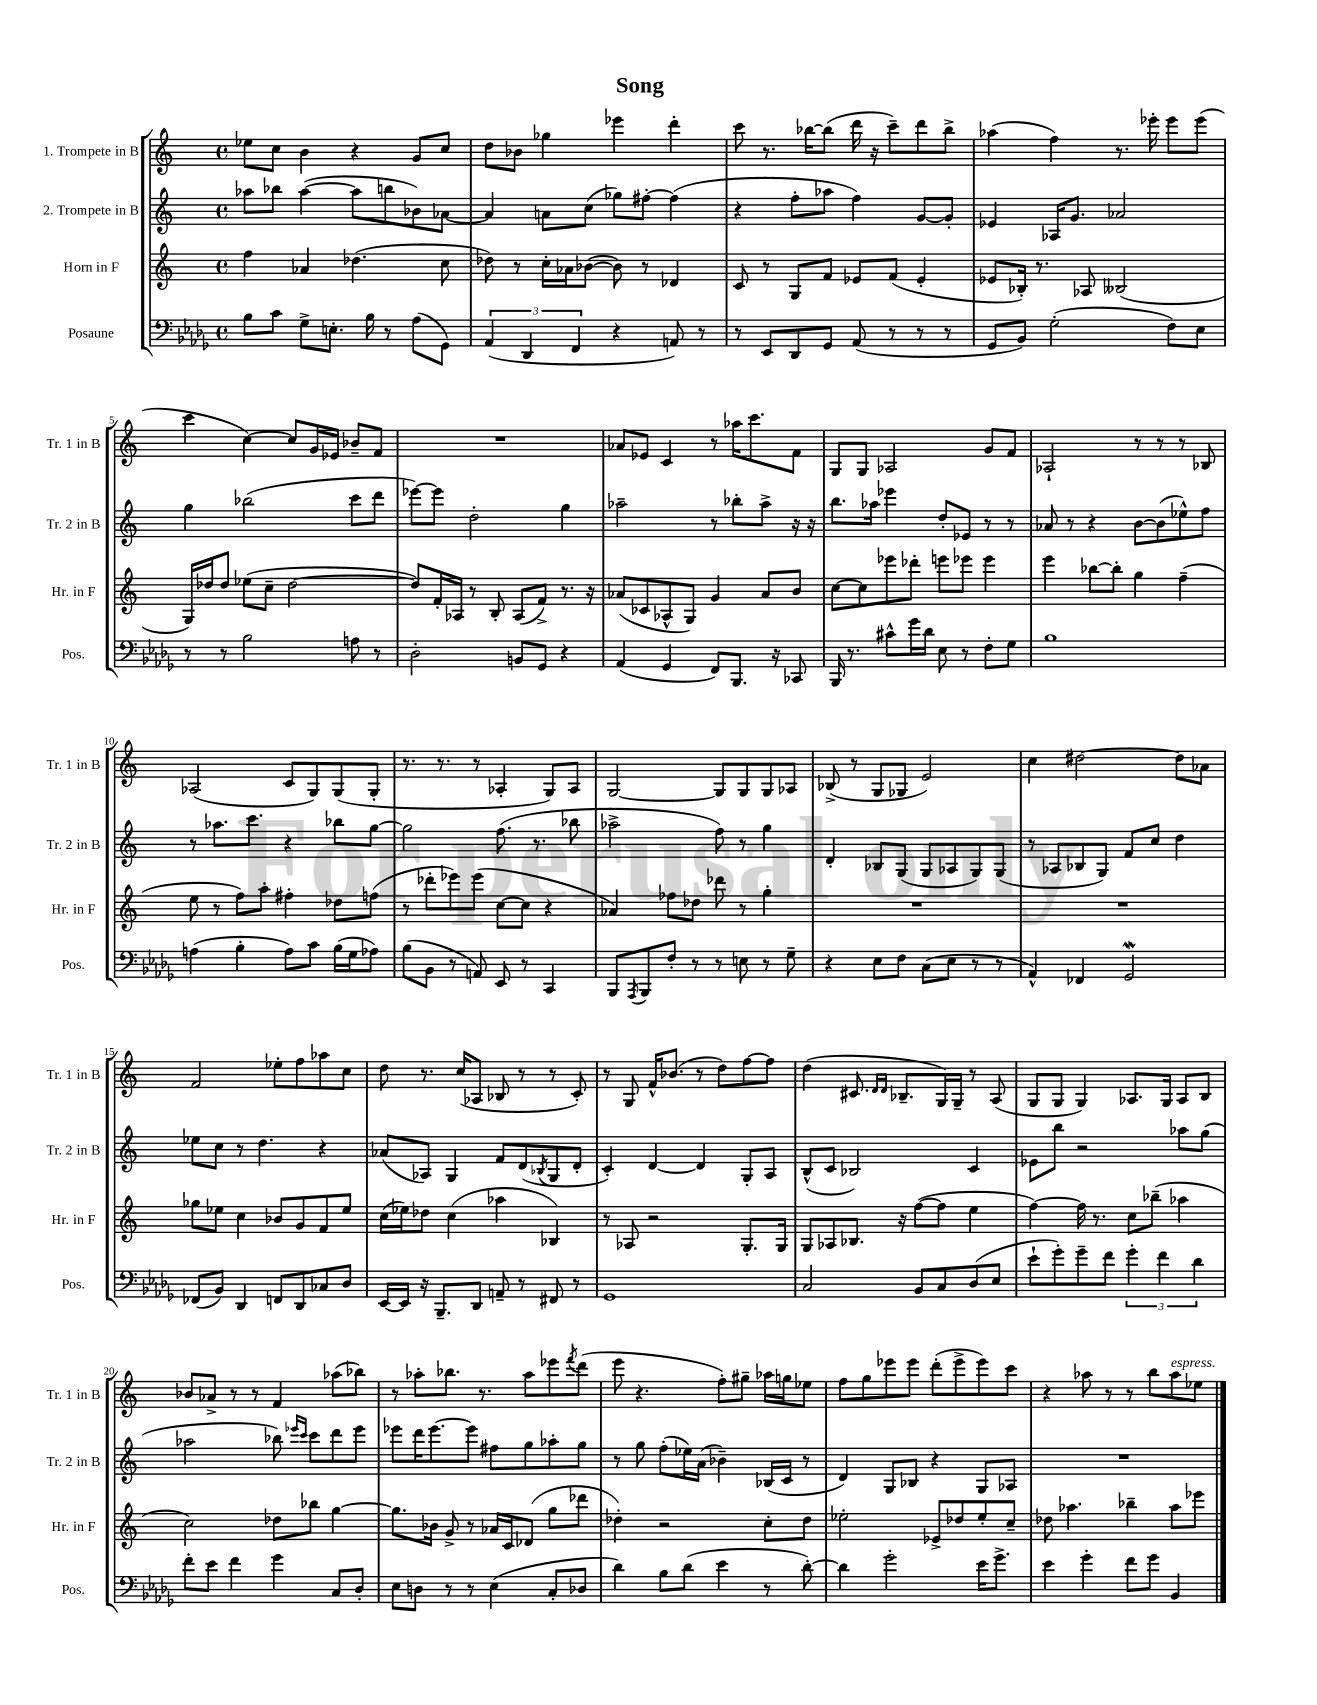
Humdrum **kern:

**kern	**kern	**kern	**kern
*part4	*part3	*part2	*part1
*staff4	*staff3	*staff2	*staff1
*I"Posaune	*I"Horn in F	*I"2. Trompete in B	*I"1. Trompete in B
*I'Pos.	*I'Hr. in F	*I'Tr. 2 in B	*I'Tr. 1 in B
*clefF4	*clefG2	*clefG2	*clefG2
*k[b-e-a-d-g-]	*k[]	*k[]	*k[]
*M4/4	*M4/4	*M4/4	*M4/4
*met(c)	*met(c)	*met(c)	*met(c)
=1	=1	=1	=1
8B-\L	4ff\	8aa-X\L	8ee-X\L
8c\J	.	8bb-X\J	8cc\J
8G-^\L	4a-X/	([4aa-\	4b\
8.En'\J	.	.	.
.	(4.dd-X\	8aa-\L]	4r
16B-\	.	.	.
8r	.	8bbn\	.
(8A-\L	.	8b-X\)	8g/L
8GG-\J)	8cc\	[8a-X\J	8cc/J
=2	=2	=2	=2
(6AA-/	8dd-X\)	4a-/]	8dd\L
.	8r	.	8b-X\J
6DD-/	.	.	.
.	16cc'\LL	8an\L	4gg-X\
.	16a-X\J	.	.
6FF/	.	.	.
.	([8b-X\J	(8cc\J	.
4r	8b-\])	8gg-X\L)	4eee-X\
.	8r	[8ff#X'\J	.
8AAn/)	4d-X/	(4ff#\]	4ddd'\
8r	.	.	.
=3	=3	=3	=3
8r	8c/	4r	8ccc\
8EE-/L	8r	.	8.r
8DD-/	8G/L	8ff'\L	.
.	.	.	[16bb-X\KL
8GG-/J	8f/J	8aa-X\J	(8bb-\J]
(8AA-/	8e-X/L	4ff\)	16ddd\
.	.	.	16r
8r	(8f/J	.	8ccc~\L)
8r	4e-'/	[8g/L	8ddd\
8r	.	8g'/J]	8bb-^\J
=4	=4	=4	=4
8GG-/L	8e-X/L	4e-X/	(4aa-X\
8BB-/J)	16B-X'/Jk)	.	.
.	8.r	.	.
(2G-'\	.	16A-X/KL	4ff\)
.	.	8.g/J	.
.	8A-X/	.	.
.	(2B--X/	2a-X/	8.r
.	.	.	16eee-X'\
8F\L)	.	.	8eee-\L
8E-\J	.	.	(8eee-\J
!!LO:LB:g=z
=5	=5	=5	=5
8r	16G/LL)	4gg\	4ccc\
.	16dd-X/J	.	.
8r	8dd-/J	.	.
2B-\	(8ee-X\L	(2bb-X\	[4cc\)
.	8cc~\J	.	.
.	[2dd-\	.	8cc/L]
.	.	.	16g/L
.	.	.	16e-X/JJ
8An\	.	8ccc\L	8b-X~/L
8r	.	8ddd\J	8f/J
=6	=6	=6	=6
2D-'\	8dd-/L])	[8eee-X\L)	1r
.	16f'/L	8eee-\J]	.
.	16A-X/JJ	.	.
.	8r	2dd'\	.
.	8B'/	.	.
8BBn/L	(8A-/L	.	.
8GG-/J	8f^/J)	.	.
4r	8.r	4gg\	.
.	16r	.	.
=7	=7	=7	=7
(4AA-/	(8a-X/L	2aa-X~\	8a-X/L
.	8c-X/	.	8e-X/J
4GG-/	8A-X^^/	.	4c/
.	8G/J)	.	.
8FF/L)	4g/	8r	8r
8.BBB-/J	.	8bb-X'\L	16aa-X\KL
.	.	.	8.ccc\
.	8a-/L	8aa-^\J	.
16r	.	.	.
8CC-X/	8b/J	16r	8f\J
.	.	16r	.
=8	=8	=8	=8
16BBB-/	[8cc\L	8.bb\L	8G/L
8.r	.	.	.
.	8cc\]	.	8G/J
.	.	16aa-X\Jk	.
8c#X^^\L	8eee-X\	4eee-X\	2A-X/
16g-\L	8ddd-X'\J	.	.
16d-\JJ	.	.	.
8E-\	8eeen\L	8dd'/L	.
8r	8eee-X\J	8e-X/J	.
8F'\L	4eee-\	8r	8g/L
8G-\J	.	8r	8f/J
=9	=9	=9	=9
1B-	4eee\	8a-X/	2A-X`/
.	.	8r	.
.	[8bb-X\L	4r	.
.	8bb-'\J]	.	.
.	4gg\	[8b\L	8r
.	.	(8b\]	8r
.	(4ff~\	8ee-X^^\)	8r
.	.	8ff\J	8B-X/
!!LO:LB:g=z
=10	=10	=10	=10
(4An\	8ee\	8r	(2A-X/
.	8r	8.aa-X\L	.
4B-'\	8ff\L)	.	.
.	.	8.ccc\J	.
.	8aa'\J	.	.
8A\L)	4ff#X'\	4r	8c/L
8c\J	.	.	8G/)
(16B-\LL	8dd-X\L	8bb-X\L	(8G/
16G-\J	.	.	.
8A-X\J)	(8ffn\J	[8gg\J	8G'/J
=11	=11	=11	=11
(8B-\L	8r	2gg\]	8.r
8BB-\J	8ddd-X'\L	.	.
.	.	.	8.r
8r	8eee-X\)	.	.
8AAn/)	(8eee-\J	.	8r
8EE-/	[8cc\L	(8.ff\	4A-X'/
8r	8cc\J]	.	.
.	.	8.r	.
4CC/	4r	.	8G/L)
.	.	8bb-X\	8A-/J
=12	=12	=12	=12
8BBB-/L	4a-X/)	2aa-X^\	[2G/
8qAAA-/	.	.	.
8BBB-/	.	.	.
8F'/J	8ff-X\L	.	.
8r	8dd-X\J	.	.
8r	8ddd-X\	8ff\)	8G/L]
8En\	8r	8r	8G/
8r	4gg'\	4gg\	8G/
8G-~\	.	.	8A-X/J
=13	=13	=13	=13
4r	1r	4d'/	(8B-X^/
.	.	.	8r
8E-\L	.	8B-X/L	8G/L
8F\J	.	(8G/J	8G-X/J
(8C\L	.	8G/L	2e/)
8E-\J	.	8A-X/	.
8r	.	8G/)	.
8r	.	(8G/J	.
=14	=14	=14	=14
4AA-^^/)	1r	8r	4cc\
.	.	8A-X/L	.
4FF-X/	.	8B-X/	[2dd#X\
.	.	8G/J)	.
2GG-w/	.	8f/L	.
.	.	8cc/J	.
.	.	4dd\	8dd#\L]
.	.	.	8a-X\J
!!LO:LB:g=z
=15	=15	=15	=15
(8FF-X/L	8gg-X\L	8ee-X\L	2f/
8BB-/J)	8ee-X\J	8cc\J	.
4DD-/	4cc\	8r	.
.	.	4.dd\	.
8FFn/L	8b-X/L	.	8ee-X'\L
8DD-/	8g/	.	8ff\
8C-X/	8f/	4r	8aa-X\
8D-/J	8ee-/J	.	8cc\J
=16	=16	=16	=16
[16EE-/LL	(16cc\LL	(8a-X/L	8dd\
16EE-/JJ]	16ee-X\J)	.	.
16r	8dd-X\J	8A-X/J)	8.r
8.BBB-~/L	.	.	.
.	(4cc\	4G/	.
.	.	.	(16cc/KL
8DD-/J	.	.	8A-X/J
8AAn~/	4aa-X\	8f/L	8B-X/
8r	.	(8d/	8r
.	.	8qB-X/	.
8FF#X/	4B-X/)	8G/	8r
8r	.	8d'/J	8c'/)
=17	=17	=17	=17
1GG-	8r	4c'/)	8r
.	8A-X/	.	8G/
.	2r	[4d/	16f^^/KL
.	.	.	(8.b-X/J
.	.	4d/]	8r
.	.	.	8dd\L)
.	8.G'/L	8G'/L	[8ff\
.	.	8A/J	8ff\J]
.	16G/Jk	.	.
=18	=18	=18	=18
2C/	8G/L	(8B^^/L	(4dd\
.	8A-X/	8c/J	.
.	8.B-X/J	2B-X/)	8.c#X/
.	.	.	16qqd/LL
.	.	.	16qqd/JJ
.	16r	.	8.B-X~/L
8BB-/L	([8ff\L	.	.
8C/	8ff\J]	.	16G/L)
.	.	.	16G~/JJ
(8D-/	4ee\	4c/	8r
8E-/J	.	.	(8A/
=19	=19	=19	=19
8e-`\L	[4ff\)	8e-X\L	8G/L
8g-'\)	.	8bb\J	8G/J
8g-~\	16ff\]	2r	4G/)
.	8.r	.	.
8f\J	.	.	.
6g-'\	8cc\L	.	8.A-X/L
.	(8bb-X~\J	.	.
6f\	.	.	.
.	.	.	16G/Jk
.	4aa-X\	8aa-X\L	8A-/L
6d-\	.	.	.
.	.	(8gg\J	8B/J
!!LO:LB:g=z
=20	=20	=20	=20
8f'\L	2cc\)	2aa-X\	8b-X/L
8e-\J	.	.	8a-X^/J
4f\	.	.	8r
.	.	.	8r
4g-\	8dd-X\L	8bb-X\)	4f/
.	.	16qqeee-X/LL	.
.	.	16qqccc/JJ	.
.	8bb-X\J	8ccc\L	.
8C/L	[4gg\	8ddd\	(8aa-X\L
8D-'/J	.	8eee-\J	8bb-X\J)
=21	=21	=21	=21
8E-\L	8.gg\L]	8eee-X\L	8r
8Dn\J	.	16ddd\K	8aa-X'\L
.	16b-X\Jk	[8.eee-\	.
8r	8g^/	.	8.bb-X\J
8r	8r	8eee-\J]	.
.	.	.	8.r
(4E-\	16a-X/LL	8ff#X\L	.
.	16c/J	.	.
.	(8d-X/J	8gg\	8aa-\L
8C'/L	8gg\L	8aa-X'\	8eee-X\
.	.	.	8qfff/
8D-X/J	8ddd-X\J	8gg\J	(8ddd\J
=22	=22	=22	=22
4d-\)	4dd-X'\)	8r	8eee\
.	.	8gg\	4.r
8B-\L	2r	(8ff'\L	.
(8d-\J	.	16ee-X\L)	.
.	.	(16a\JJ	.
4e-\	.	4b-X~\)	8ff'\L)
.	.	.	8gg#X~\J
8r	8cc'\L	(16B-X/LL	16aa-X\LL
.	.	16c/JJ	16ggn\J
[8d-'\)	8dd-\J	8r	8ee-X\J
=23	=23	=23	=23
4d-\]	2ee-X'\	4d/)	8ff\L
.	.	.	8gg\
2g-'\	.	8G/L	8eee-X\
.	.	8B-X/J	8eee-\J
.	8e-X^/L	4r	(8ddd'\L
.	8dd-X/	.	8eee-^\
16e-\KL	8ee-'/	8G/L	8eee-\)
8.g-^\J	.	.	.
.	8cc~/J	8A-X/J	8ccc\J
=24	=24	=24	=24
4e-\	8dd-X\	1r	4r
.	4.aa-X\	.	.
4g-'\	.	.	8aa-X\
.	.	.	8r
8f\L	4bb-X~\	.	8r
8g-\J	.	.	8bb\L
!	!	!	!LO:TX:a:i:t=espress.
4BB-/	8aa-\L	.	8aa-\
.	8eee-X\J	.	8ee-X\J
==	==	==	==
*-	*-	*-	*-
